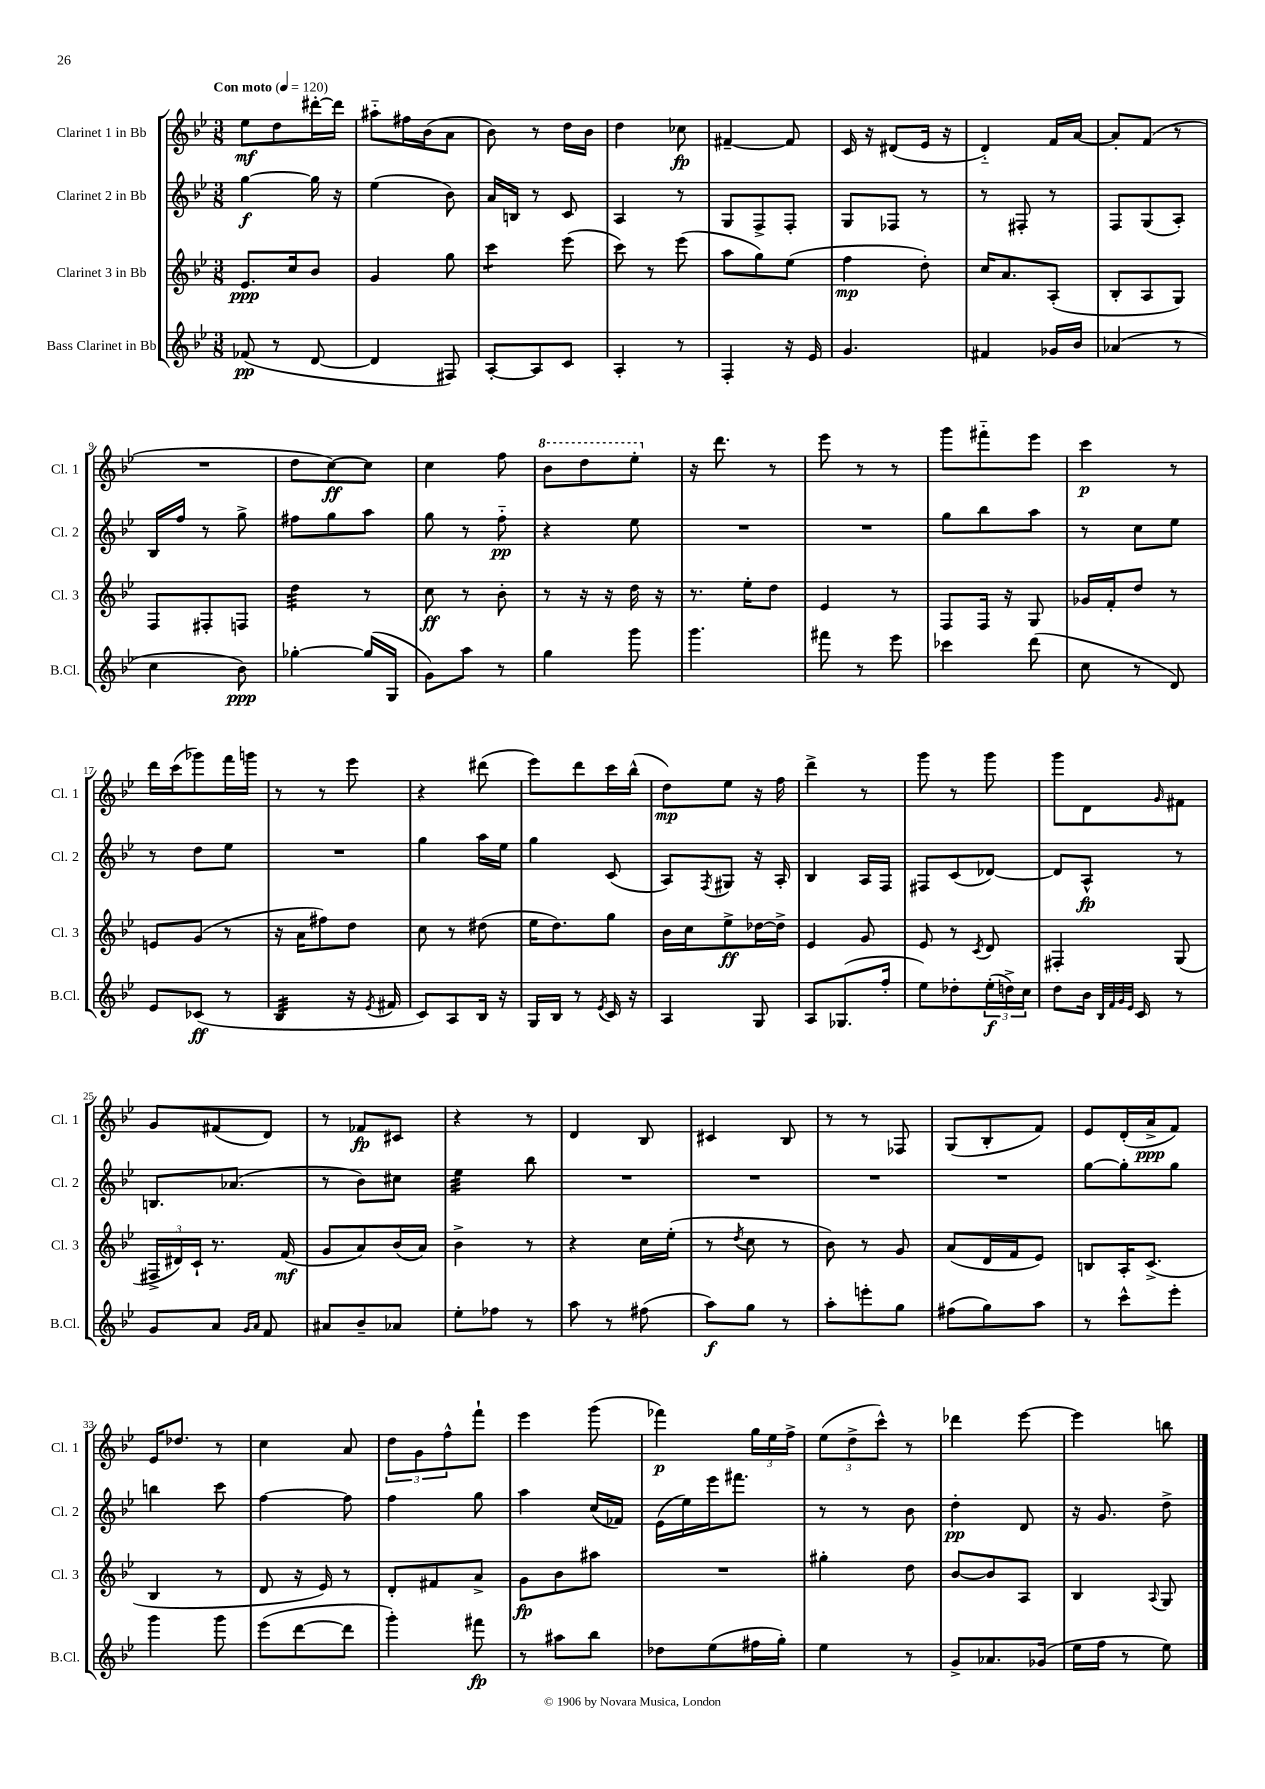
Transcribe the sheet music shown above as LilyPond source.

<<
\new StaffGroup <<
\new Staff = "s0" \with { instrumentName = "Clarinet 1 in Bb" shortInstrumentName = "Cl. 1" } {
    \clef treble \key bes \major \numericTimeSignature \time 3/8 \tempo "Con moto" 4 = 120
    ees''8\mf d''8 dis'''16~-. dis'''16 |
    ais''8-_ fis''16 bes'16( a'8 |
    bes'8) r8 d''16 bes'16 |
    d''4 ces''8\fp |
    fis'4~-- fis'8 |
    c'16 r16 dis'8( ees'16 r16 |
    d'4-_) f'16 a'16~ |
    a'8-. f'8( r8 |
    R4. |
    d''8 c''8~\ff) c''8 |
    c''4 f''8 |
    \ottava #1 bes''8 d'''8 ees'''8-. \ottava #0 |
    r16 d'''8. r8 |
    ees'''8 r8 r8 |
    g'''8 fis'''8-_ ees'''8 |
    c'''4\p r8 |
    d'''16 c'''16( ges'''8) f'''16 g'''16 |
    r8 r8 ees'''8 |
    r4 dis'''8( |
    ees'''8) d'''8 c'''16 bes''16-^( |
    d''8\mp) ees''8 r16 f''16 |
    d'''4-> r8 |
    g'''8 r8 g'''8 |
    g'''8 d'8 \grace { g'16 } fis'8 |
    g'8 fis'8( d'8) |
    r8 fes'8\fp cis'8 |
    r4 r8 |
    d'4 bes8 |
    cis'4 bes8 |
    r8 r8 fes8 |
    g8( bes8-. f'8) |
    ees'8 d'16-.( a'16->\ppp f'8) |
    ees'16 des''8. r8 |
    c''4 a'8 |
    \tuplet 3/2 { d''8 g'8 f''8-^ } f'''8-! |
    ees'''4 g'''8( |
    fes'''4\p) \tuplet 3/2 { g''16 ees''16 f''16-> } |
    \tuplet 3/2 { ees''8( d''8-> c'''8-^) } r8 |
    des'''4 ees'''8~ |
    ees'''4 b''8 \bar "|." |
}
\new Staff = "s1" \with { instrumentName = "Clarinet 2 in Bb" shortInstrumentName = "Cl. 2" } {
    \clef treble \key bes \major \numericTimeSignature \time 3/8
    g''4~\f g''16 r16 |
    ees''4( bes'8) |
    a'16 b16 r8 c'8 |
    a4 r8 |
    g8 f8-> f8-. |
    g8 fes8 r8 |
    r8 fis8-. r8 |
    f8 g8( a8-.) |
    bes16 f''16 r8 g''8-> |
    fis''8 g''8 a''8 |
    g''8 r8 f''8-_\pp |
    r4 ees''8 |
    R4. |
    R4. |
    g''8 bes''8 a''8 |
    r8 c''8 ees''8 |
    r8 d''8 ees''8 |
    R4. |
    g''4 a''16 ees''16 |
    g''4 c'8( |
    a8) \acciaccatura { f8 } gis8 r16 a16-. |
    bes4 a16 f16 |
    fis8 c'8( des'8~) |
    des'8 a8-^\fp r8 |
    b8. aes'8.( |
    r8 bes'8) cis''8 |
    ees''4:32 bes''8 |
    R4. |
    R4. |
    R4. |
    R4. |
    g''8~ g''8-. g''8 |
    b''4 c'''8 |
    f''4~ f''8 |
    f''4 g''8 |
    a''4 c''16( fes'16) |
    ees'16( ees''16) ees'''16 fis'''8. |
    r8 r8 bes'8 |
    d''4-.\pp d'8 |
    r16 g'8. d''8-> \bar "|." |
}
\new Staff = "s2" \with { instrumentName = "Clarinet 3 in Bb" shortInstrumentName = "Cl. 3" } {
    \clef treble \key bes \major \numericTimeSignature \time 3/8
    ees'8.\ppp c''16 bes'8 |
    g'4 g''8 |
    c'''4:8 ees'''8( |
    c'''8) r8 ees'''8( |
    a''8 g''8) ees''8( |
    f''4\mp d''8-.) |
    c''16 a'8. a8-.( |
    bes8-. a8 g8) |
    f8 fis8-. f8 |
    d''4:32 r8 |
    c''8\ff r8 bes'8-. |
    r8 r16 r16 d''16 r16 |
    r8. ees''16-. d''8 |
    ees'4 r8 |
    f8 f16 r16 g8 |
    ges'16 f'16-. d''8 r8 |
    e'8 g'8( r8 |
    r16 a'16 fis''8) d''8 |
    c''8 r8 dis''8( |
    ees''16 d''8.) g''8 |
    bes'16 c''16 ees''8->\ff des''16~ des''16-> |
    ees'4 g'8 |
    ees'8 r8 \acciaccatura { c'8 } d'8 |
    fis4-. g8( |
    \tuplet 3/2 { fis16-> dis'16) c'16-! } r8. f'16\mf( |
    g'8 a'8) bes'16( a'16) |
    bes'4-> r8 |
    r4 c''16 ees''16-.( |
    r8 \acciaccatura { d''8 } c''8 r8 |
    bes'8) r8 g'8 |
    a'8( d'16 f'16 ees'8) |
    b8 a16-. c'8.->( |
    bes4 r8 |
    d'8 r16 ees'16) r8 |
    d'8-. fis'8 a'8-> |
    g'8\fp bes'8 ais''8 |
    R4. |
    gis''4-. d''8 |
    bes'8~ bes'8 a8 |
    bes4 \appoggiatura { a8 } g8 \bar "|." |
}
\new Staff = "s3" \with { instrumentName = "Bass Clarinet in Bb" shortInstrumentName = "B.Cl." } {
    \clef treble \key bes \major \numericTimeSignature \time 3/8
    fes'8\pp( r8 d'8~ |
    d'4 fis8) |
    a8~-. a8 c'8 |
    a4-. r8 |
    f4-. r16 ees'16 |
    g'4. |
    fis'4 ges'16 bes'16 |
    aes'4( r8 |
    c''4 bes'8\ppp) |
    ges''4~-. ges''16( g16 |
    g'8) a''8 r8 |
    g''4 g'''8 |
    g'''4. |
    fis'''8 r8 ees'''8 |
    ces'''4 d'''8( |
    c''8 r8 d'8) |
    ees'8 ces'8\ff( r8 |
    bes4:32 r16 \acciaccatura { ees'8 } fis'16 |
    c'8) a8 bes16 r16 |
    g16 bes16 r8 \acciaccatura { ees'8 } c'16 r16 |
    a4 g8 |
    a8 ges8.( f''16-. |
    ees''8) des''8-. \tuplet 3/2 { ees''16-.\f( d''16->) c''16 } |
    d''8 bes'16 \grace { bes32 f'32 g'32 ees'32 } c'16 r8 |
    g'8 a'8 \grace { g'16 a'16 } f'8 |
    ais'8 bes'8-- aes'8 |
    ees''8-. fes''8 r8 |
    a''8 r8 fis''8( |
    a''8\f) g''8 r8 |
    a''8-. e'''8-. g''8 |
    fis''8( g''8) a''8 |
    r8 c'''8-^ ees'''8-. |
    g'''4 g'''8 |
    ees'''8( d'''8~ d'''8 |
    g'''4-.) fis'''8\fp |
    r8 ais''8 bes''8 |
    des''8 ees''8( fis''16 g''16-.) |
    ees''4 r8 |
    g'8-> aes'8. ges'16( |
    ees''16 f''16 r8 ees''8) \bar "|." |
}
>>
>>
